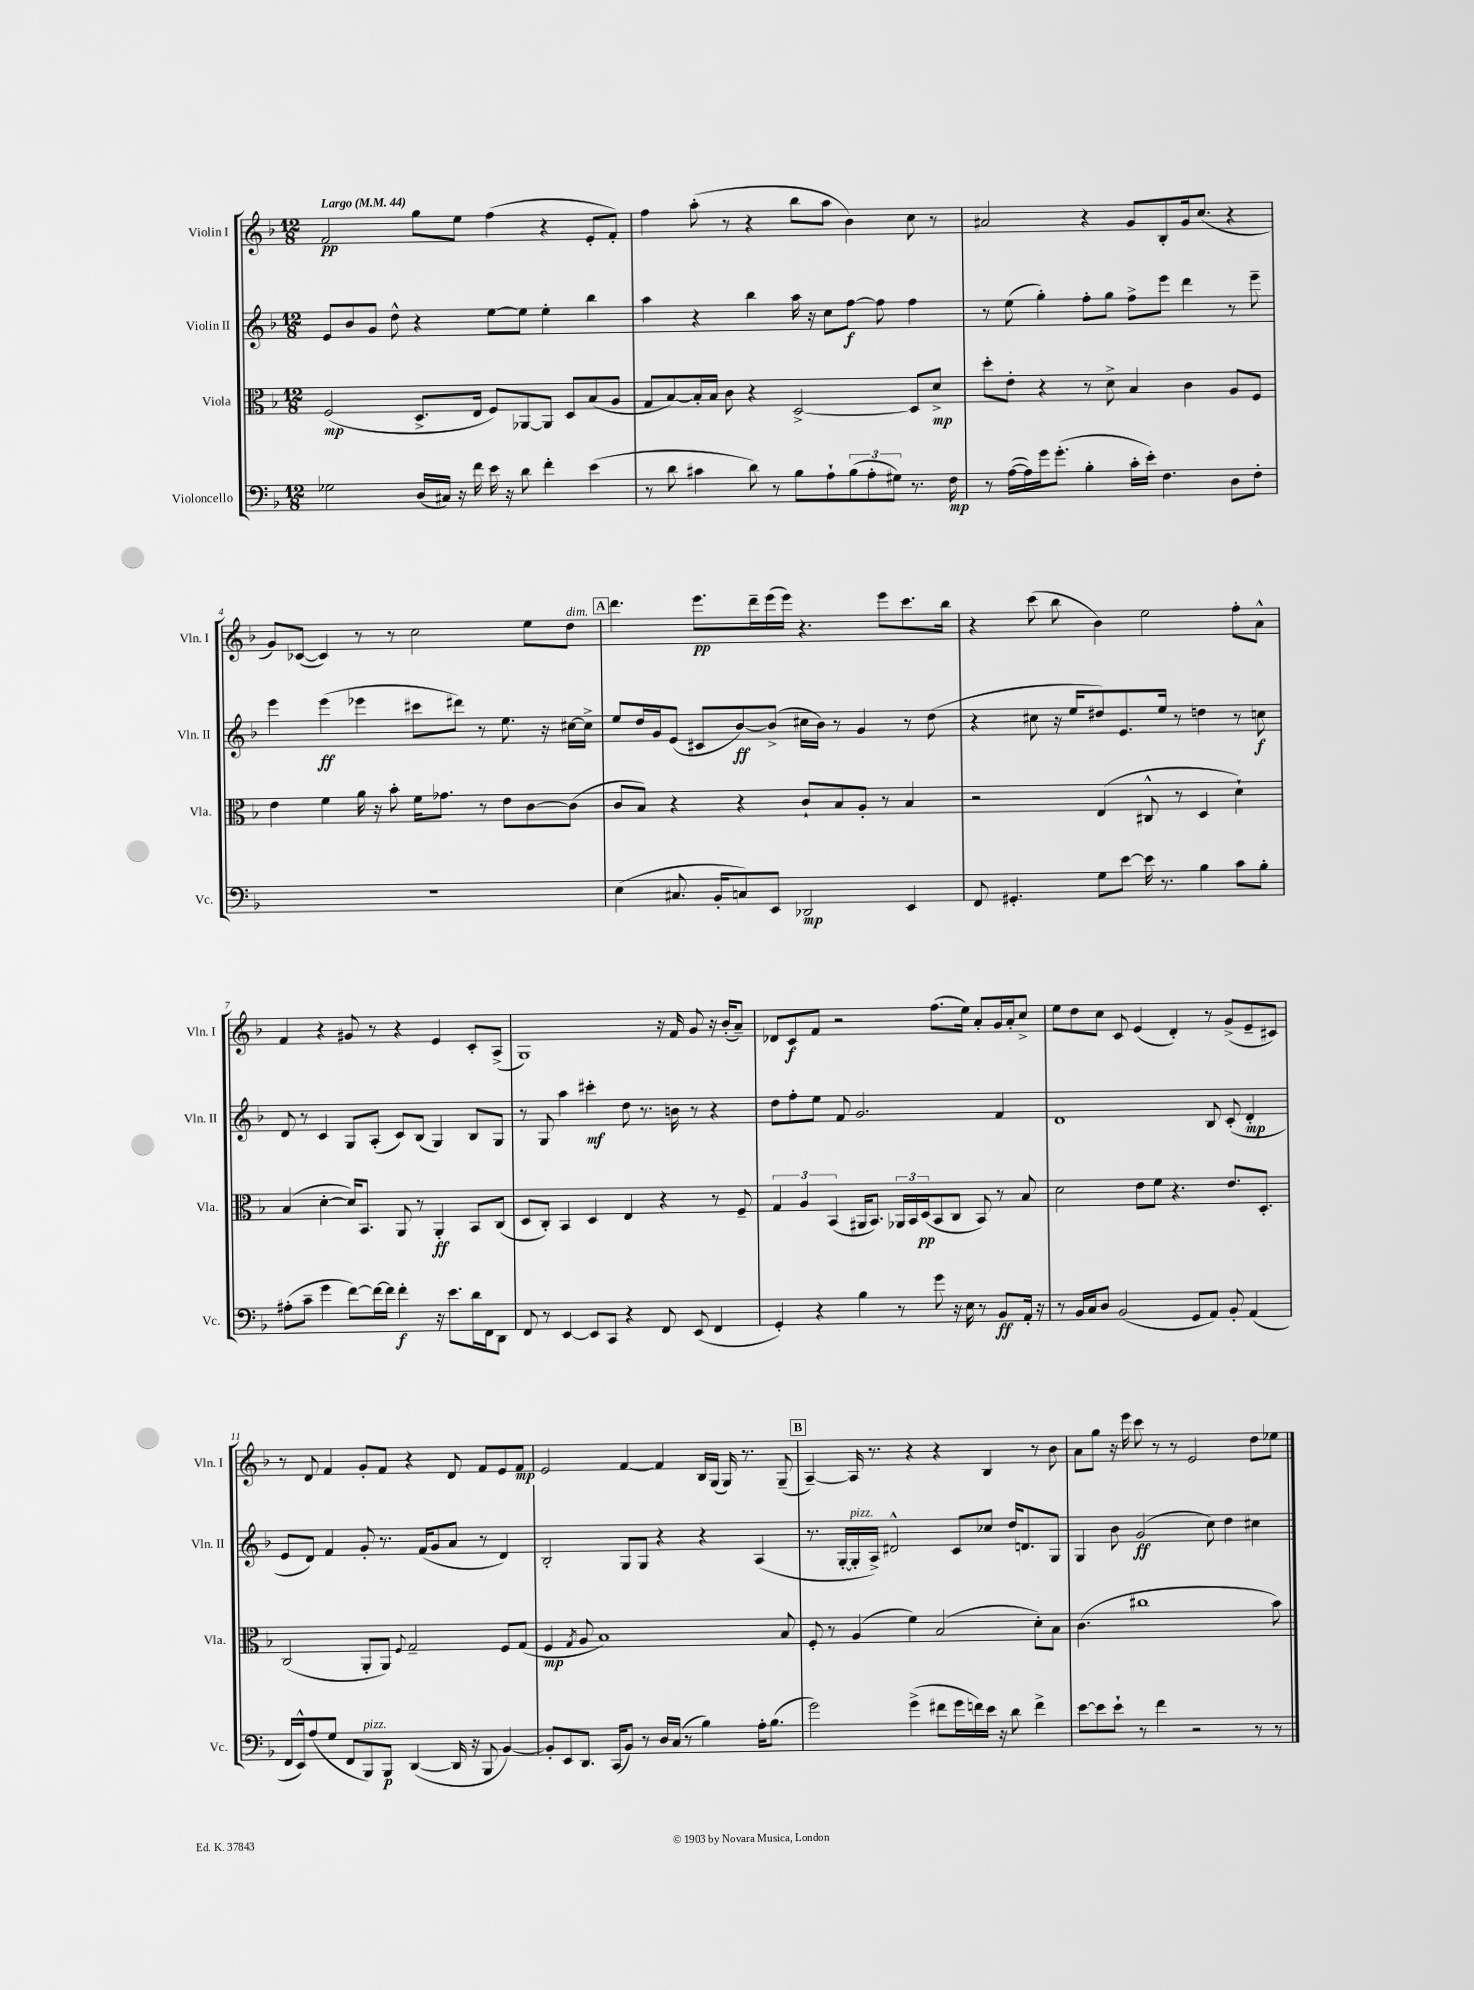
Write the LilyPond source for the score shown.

<<
\new StaffGroup <<
\new Staff = "s0" \with { instrumentName = "Violin I" shortInstrumentName = "Vln. I" } {
    \clef treble \key f \major \numericTimeSignature \time 12/8 \tempo "Largo" 4 = 44
    f'2\pp g''8 e''8 f''4( r4 e'8-. f'8-.) |
    f''4 a''8-.( r8 r4 bes''8 a''8 bes'4) c''8 r8 |
    ais'2 r4 g'8 bes8-. g'16 c''8.( r4 |
    g'8) ces'8~( ces'4) r8 r8 c''2 e''8 d''8^\markup { \italic "dim." } |
    \mark \markup { \box "A" } d'''4. e'''8.\pp d'''16-- e'''16( e'''16) r4. e'''8 c'''8. bes''16 |
    r4 c'''8( bes''8 bes'4) e''2 f''8-. a'8-^ |
    f'4 r4 gis'8 r8 r4 e'4 c'8-. a8->( |
    g1) r16 f'16 g'8 r16 bes'16-.( a'8--) |
    des'8 c'8\f f'8 r2 f''8.( e''16) a'8-. g'16 a'16-. c''8-> |
    e''8 d''8 c''8 c'8 e'4( d'4-.) r8 g'8->( e'8-- cis'8) |
    r8 d'8 f'4 g'8-. f'8 r4 d'8 f'8 e'8 f'8\mp |
    e'2 f'4~ f'4 bes16 g16( g16) r8. g8--( |
    \mark \markup { \box "B" } a4~--) a16 r8. r4 r4 bes4 r8 bes'8 |
    a'8 g''8 r16 e'''16 c'''8 r8 r8 e'2 d''8 ees''8 \bar "|." |
}
\new Staff = "s1" \with { instrumentName = "Violin II" shortInstrumentName = "Vln. II" } {
    \clef treble \key f \major \numericTimeSignature \time 12/8
    e'8 bes'8 g'8 d''8-^ r4 e''8~ e''8 e''4-. bes''4 |
    a''4 r4 bes''4 a''16 r16 c''8 f''8~\f f''8 f''4 |
    r8 e''8( g''4-.) f''8-. g''8 f''8-> e'''8 d'''4 r8 e'''8-- |
    e'''4 e'''4\ff( ees'''4 cis'''8 dis'''8) r8 e''8. r16 cis''16~ cis''16-> |
    \mark \markup { \box "A" } e''8 d''16 g'16 e'8( cis'8 bes'8~\ff) bes'8->( cis''16 bes'16) r8 g'4 r8 d''8( |
    r4 cis''8 r16 e''16 dis''8) e'8. e''16 r8 d''4 r8 c''8\f |
    d'8 r8 c'4 g8 a8-.( c'8) bes8( g4) bes8 g8 |
    r8 g8 a''4 cis'''4-.\mf d''8 r8. b'16 r8 r4 |
    d''8 f''8-. e''8 f'8 g'2. f'4 |
    d'1 bes8 c'8-.( d'4-.\mp |
    e'8 d'8) f'4 g'8-. r8. f'16( g'8 a'8 r8 d'4) |
    bes2-. g8 g8 r4 r4 a4( |
    \mark \markup { \box "B" } r8. g16~-. g16-.^\markup { \italic "pizz." } a16->) dis'2-^ c'8 ces''8 d''16 d'8. g8 |
    g4 bes'8 g'2\ff( c''8) d''4 cis''4 \bar "|." |
}
\new Staff = "s2" \with { instrumentName = "Viola" shortInstrumentName = "Vla." } {
    \clef alto \key f \major \numericTimeSignature \time 12/8
    f2\mp( d8.-> e16 f8) aes,8~ aes,8 d8 bes8( a8 |
    g8 bes8~) bes16-. bes16 c'8 r4 d2~-> d8 d'8->\mp |
    d''8-. e'8-. r4 r8 d'8-> bes4 c'4 a8 f8 |
    e'4 f'4 a'16 r16 bes'8-. f'16 ges'8. r8 e'8 c'8~ c'8( |
    \mark \markup { \box "A" } c'8 bes8) r4 r4 c'8-! bes8 a8-. r8 bes4 |
    r2 e4( cis8-^ r8 d4 d'4-!) |
    bes4( d'4~-. d'16) bes,8. a,8 r8 a,4-.\ff bes,8 c8( |
    d8 c8-.) bes,4 d4 e4 r4 r8 f8-- |
    \tuplet 3/2 { g4 a4 bes,4( } ais,16 bes,8.) \tuplet 3/2 { aes,16 bes,16 d16\pp( } bes,8 c8 bes,8) r8 bes8 |
    d'2 e'8 f'8 r4. e'8. d8.-. |
    c2( a,8-. a,8) \appoggiatura { f8 } g2-- f8 g8( |
    f4\mp \acciaccatura { g8 } a8 bes1) bes8 |
    \mark \markup { \box "B" } f8-. r8 a4( f'4) bes2( d'8-.) bes8 |
    c'4.( cis''1 bes'8) \bar "|." |
}
\new Staff = "s3" \with { instrumentName = "Violoncello" shortInstrumentName = "Vc." } {
    \clef bass \key f \major \numericTimeSignature \time 12/8
    ges2 d16( cis16) r16 f'16 e'16 r16 d'8 f'4-. e'4( |
    r8 d'8 cis'4 d'8) r8 bes8 a8-! \tuplet 3/2 { bes8( a8-. gis8) } r8. f16\mp |
    r8 a16~( a16) g'16 g'8.-.( bes4-. c'16-. e'16-.) f4. d8 f8-. |
    R1. |
    \mark \markup { \box "A" } e4( cis8. bes,16-. c8) e,8 des,2\mp e,4 |
    f,8 gis,4.-. g8 e'8~ e'16 r8. bes4 c'8 bes8-. |
    ais8-.( c'8-- g'4 f'8~) f'16~ f'16 f'4-.\f r16 e'8. d'16 f,16 d,8 |
    f,8 r8 e,4~ e,8 c,8 r4 f,8 e,8( f,4 |
    g,4-.) r4 bes4 r8 g'8 r16 e16 r8 bes,8\ff a,16-. r16 |
    r8 bes,16 c16 d8 bes,2( g,8 a,8) bes,8-. a,4( |
    f,16 e,16-^) a8( g8 f,8 bes,,8^\markup { \italic "pizz." }) bes,,8\p d,4~( d,16 r16 bes,,8 bes,4~) |
    bes,8-. e,8 d,8. c,16( bes,8) r8 d16 c16( r8 bes4) a16-. bes8.( |
    \mark \markup { \box "B" } g'2) g'4->( fis'8 g'16 f'16) e'16 r16 d'8 f'4-> |
    e'8~ e'8 e'8-! r8 f'4 r2 r8 r8 \bar "|." |
}
>>
>>
